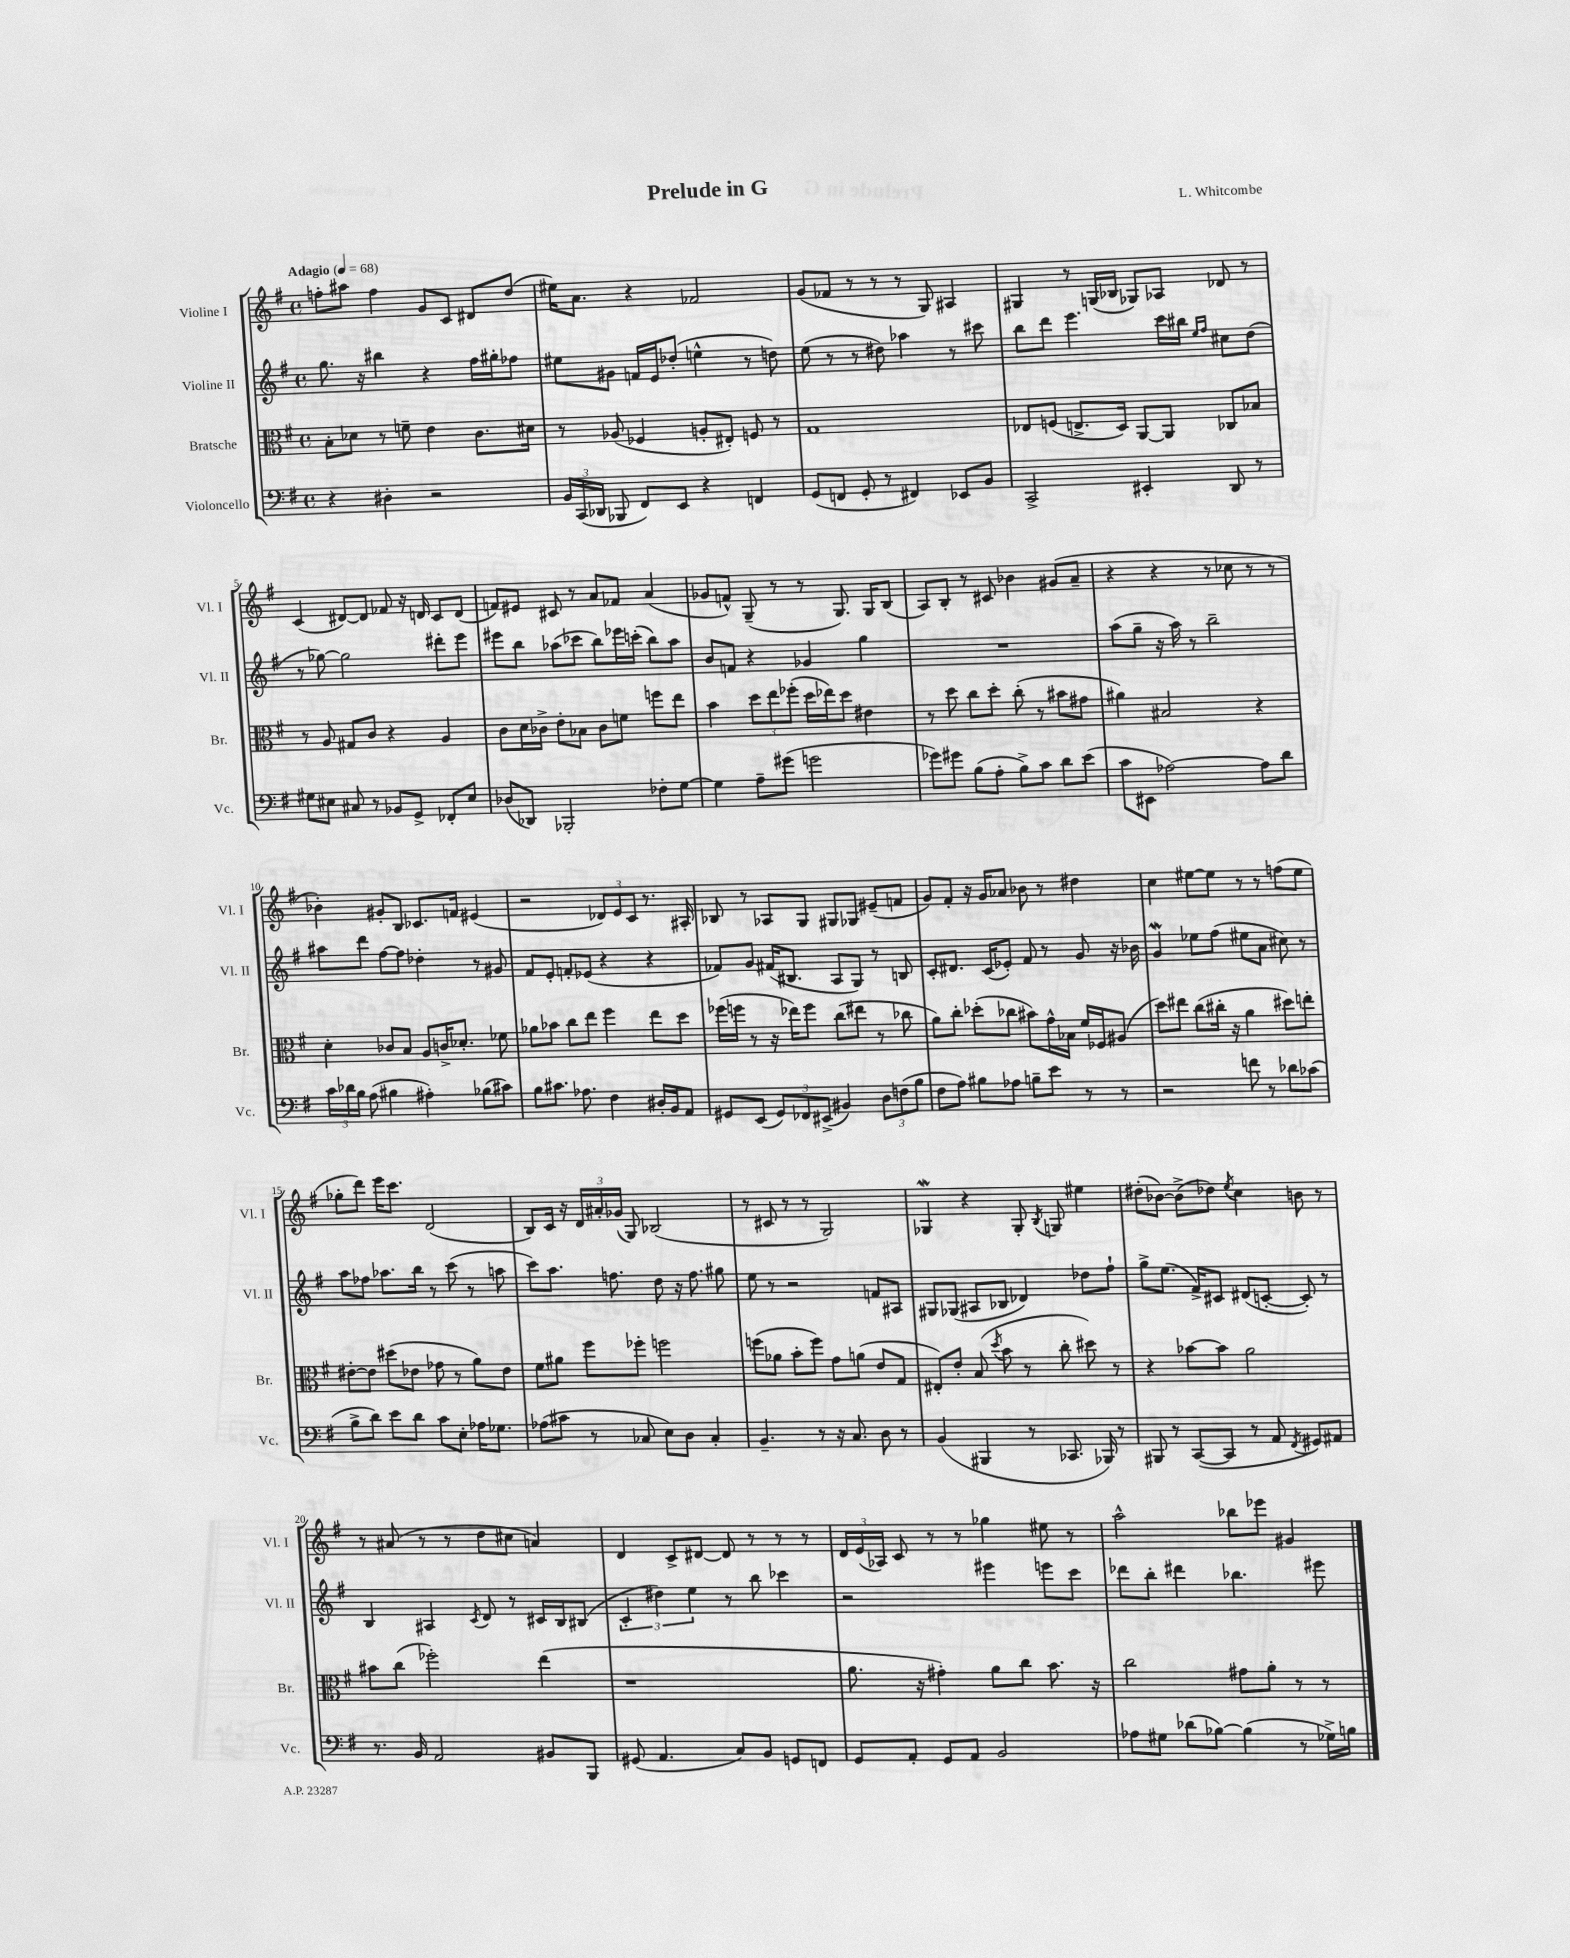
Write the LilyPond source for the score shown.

\header { title = "Prelude in G" composer = "L. Whitcombe" }
<<
\new StaffGroup <<
\new Staff = "s0" \with { instrumentName = "Violine I" shortInstrumentName = "Vl. I" } {
    \clef treble \key g \major \defaultTimeSignature \time 4/4 \tempo "Adagio" 4 = 68
    \autoBeamOff f''8[-. ais''8] f''4 g'8[ c'8] dis'8[ d''8]( |
    eis''16[) a'8.] r4 fes'2 |
    g'8[( fes'8] r8 r8 r8 g8) ais4 |
    gis4 r8 g16[( bes16] ges8[) aes8] des'8 r8 |
    c'4( dis'8[~) dis'8] fes'8 r16 d'16 c'8[ d'8]( |
    f'8[) eis'8] cis'8 r8 a'8[ fes'8] a'4( |
    ges'8[ f'8]-^) g8--( r8 r8 g8.) g16[ b8]( |
    a8[) b8]-. r8 cis'8 bes'4 gis'8[( a'8]-- |
    r4 r4 r8 ces''8 r8 r8 |
    bes'4-.) gis'8[-. b8] ces'8.[ f'16] eis'4( |
    r2 \tuplet 3/2 { des'8[) e'8 c'8] } r8. ais16-. |
    bes8 r8 aes8[ g8] gis8[ ges8] eis'8[--( f'8] |
    g'8[) fis'8]-. r16 g'16[ aes'8] bes'8 r8 dis''4 |
    c''4 eis''8[~ eis''8] r8 r8 f''8[( eis''8] |
    ges''8[-. d'''8]) e'''16[ c'''8.] d'2( |
    b8[) c'16] r16 \tuplet 3/2 { d'16[ ais'16-. ges'16]( } g8) bes2( |
    r8 cis'8 r8 r8 g2) |
    ges4\mordent r4 ges8-. \acciaccatura { b8 } g8 eis''4 |
    dis''8[-.( bes'8]~) bes'8[->( des''8]) \acciaccatura { e''8 } c''4 b'8 r8 |
    r8 ais'8( r8 r8 d''8[ cis''8] a'4) |
    d'4 c'8[-> dis'8]~ dis'8 r8 r8 r8 |
    \tuplet 3/2 { d'16[ e'16( aes16]) } c'8 r8 r8 ges''4 eis''8 r8 |
    a''2-^ bes''8[ ees'''8] gis'4 \bar "|." |
}
\new Staff = "s1" \with { instrumentName = "Violine II" shortInstrumentName = "Vl. II" } {
    \clef treble \key g \major \defaultTimeSignature \time 4/4
    \autoBeamOff g''8. r16 bis''4 r4 fis''16[ gis''16-. fes''8] |
    eis''8[ gis'8] f'16[ e'16 des''8]-.( e''4-^ r8 d''8) |
    e''8( r8 r8 dis''8) aes''4 r8 cis'''8 |
    b''8[ d'''8] e'''4. c'''16[ bis''16] \grace { e''16[ fis''16] } cis''8[ d''8]( |
    r8 ges''8~) ges''2 dis'''8[-. e'''8] |
    eis'''8[ b''8] aes''8[( ces'''8] b''8[) ees'''16 c'''16]-.( b''8[) aes''8] |
    b'8[ f'8] r4 ges'4 g''4 |
    R1 |
    a''8[( g''8]-- r16 a''16) r8 b''2-- |
    ais''8[ d'''8] fis''8[~ fis''8] des''4-. r8 gis'8 |
    fis'8[ e'8]-. f'8[-. ees'8]( r4 r4 |
    fes'8[) g'8] fis'16[( bis8.] a8[ g8]) r8 b8 |
    c'8[-. dis'8.] c'16[( ees'8]-.) fis'8 r8 g'8 r16 bes'16 |
    g'4\mordent ees''8[ fis''8]( eis''8[ a'8] cis''8) r8 |
    a''8[ fes''8] aes''8.[ b''16] r8 c'''8( r8 a''8 |
    c'''8[) a''8.] f''8. d''8 r16 f''8. gis''8 |
    e''8 r8 r2 f'8[ ais8] |
    gis8[ ges8]( ais8[ bes8] des'4) des''8[ fis''8]-! |
    g''8[-> e''8.]( fis'16[->) cis'8] dis'8[( c'8]~-. c'8-.) r8 |
    b4 ais4 \acciaccatura { c'8 } d'8 r8 cis'16[ b16 bis8]( |
    \tuplet 3/2 { c'4-. dis''4) e''4 } r8 b''8 ces'''4 |
    r2 eis'''4 e'''8[ c'''8] |
    des'''8[ b''8]-. dis'''4 bes''4. eis'''8 \bar "|." |
}
\new Staff = "s2" \with { instrumentName = "Bratsche" shortInstrumentName = "Br." } {
    \clef alto \key g \major \defaultTimeSignature \time 4/4
    \autoBeamOff b8[-. des'8] r8 f'8-- e'4 c'8.[ dis'16] |
    r8 aes8( fes4 a8[-. eis8]-.) f8 r8 |
    g1 |
    ees8[ f8]( e8.[-> d16]) a,8[~ a,8] ces8[ bes8] |
    r8 a8 gis8[ c'8] r4 a4 |
    c'8[ d'16 ces'16]-> e'8[-. bes8] ces'8[ f'8] f''8[ e''8] |
    b'4 \tuplet 3/2 { d''8[ e''8 fes''8]-.( } d''16[ ees''16) d''8] eis'4 |
    r8 d''8 c''8[ d''8]-. c''8-.( r8 bis'8[ gis'8] |
    ais'4) bis2 r4 |
    d'4-. ces'8[ b8] a8[ c'16-> des'8.]-. fes'8 |
    aes'8[ bes'8] c''8[ e''8] fis''4 e''8[ d''8] |
    fes''16[( f''16] r8 r16 ees''16[) f''8] c''8[( eis''8] r8 ces''8 |
    a'8[) c''8]-. des''8[-.( ces''8] bis'8[) g'16-^ bes16] fis'16[ fes16 ais8]( |
    d''8[) eis''8] c''8[( cis''16]-. r16 a'4 dis''8[) e''8]-. |
    eis'8[~-. eis'8] dis''8[( ees'8] ges'8 r8 a'8[) ees'8] |
    fis'8[ ais'8] fis''8[ fes''8]-. f''2 |
    f''8[( aes'8] b'8[-. f''8]) g'8[ a'8]( e'8[ g8] |
    eis8[-.) e'8]-. b8( \acciaccatura { d''8 } b'8 r8 c''8-. dis''8) r8 |
    r4 bes'8[~ bes'8] a'2 |
    bis'8[ c''8]( fes''2-.) e''4( |
    r1 |
    a'8. r16 gis'4-.) a'8[ c''8] b'8. r16 |
    c''2 gis'8[ a'8]-. r8 r8 \bar "|." |
}
\new Staff = "s3" \with { instrumentName = "Violoncello" shortInstrumentName = "Vc." } {
    \clef bass \key g \major \defaultTimeSignature \time 4/4
    \autoBeamOff r4 dis4-. r2 |
    \tuplet 3/2 { b,16[ c,16( des,16] } bes,,8 fis,8[) e,8] r4 f,4 |
    g,8[( f,8] g,8-. r8 fis,4) ees,8[ b,8] |
    c,2-> eis,4-. d,8 r8 |
    gis8[ eis8] cis8 r8 bes,8[ g,8]-> fes,8[-. eis8] |
    des8[( des,8]) bes,,2-. fes8[-. g8]~ |
    g4 a8[-- gis'8]( g'2 |
    ges'8[) gis'8] b8[( a8]-. b8[->) c'8] d'8[ e'8]( |
    c'8[ eis,8] aes2~) aes8[ d'8] |
    \tuplet 3/2 { c'16[ des'16 b16] } a8( bis4 ais4-.) bes8[( cis'8]) |
    b8[ cis'8.] aes8. fis4 dis16[-. b,16 a,8] |
    gis,8[ e,8]( \tuplet 3/2 { gis,8[) fes,8 eis,8]->( } bis,4) \tuplet 3/2 { d8[ f8( b8] } |
    fis8[ a8]) bis8[ aes8] b8[-- e'8] r8 r8 |
    r2 f'8 r8 des'8[ ces'8]( |
    b8[-> d'8]) e'8[ d'8] c'8[ e8]-. aes16[ ges8.] |
    aes8[( cis'8] r8 ces8 e8[) d8] ces4-. |
    b,4.-- r8 r16 c8. d8 r8 |
    b,4( bis,,4 r8 ces,8. bes,,16) r8 |
    bis,,8 r8 c,8[~( c,8] r8 a,8 \acciaccatura { fis,8 } gis,8[) ais,8] |
    r8. b,16 a,2 bis,8[ b,,8] |
    gis,8( a,4. c8[) b,8] g,8[ f,8] |
    g,8[ a,8]-. g,8[ a,8] b,2 |
    aes8[ gis8] des'8[( bes8]~) bes4( r8 ges16[->) b16] \bar "|." |
}
>>
>>
